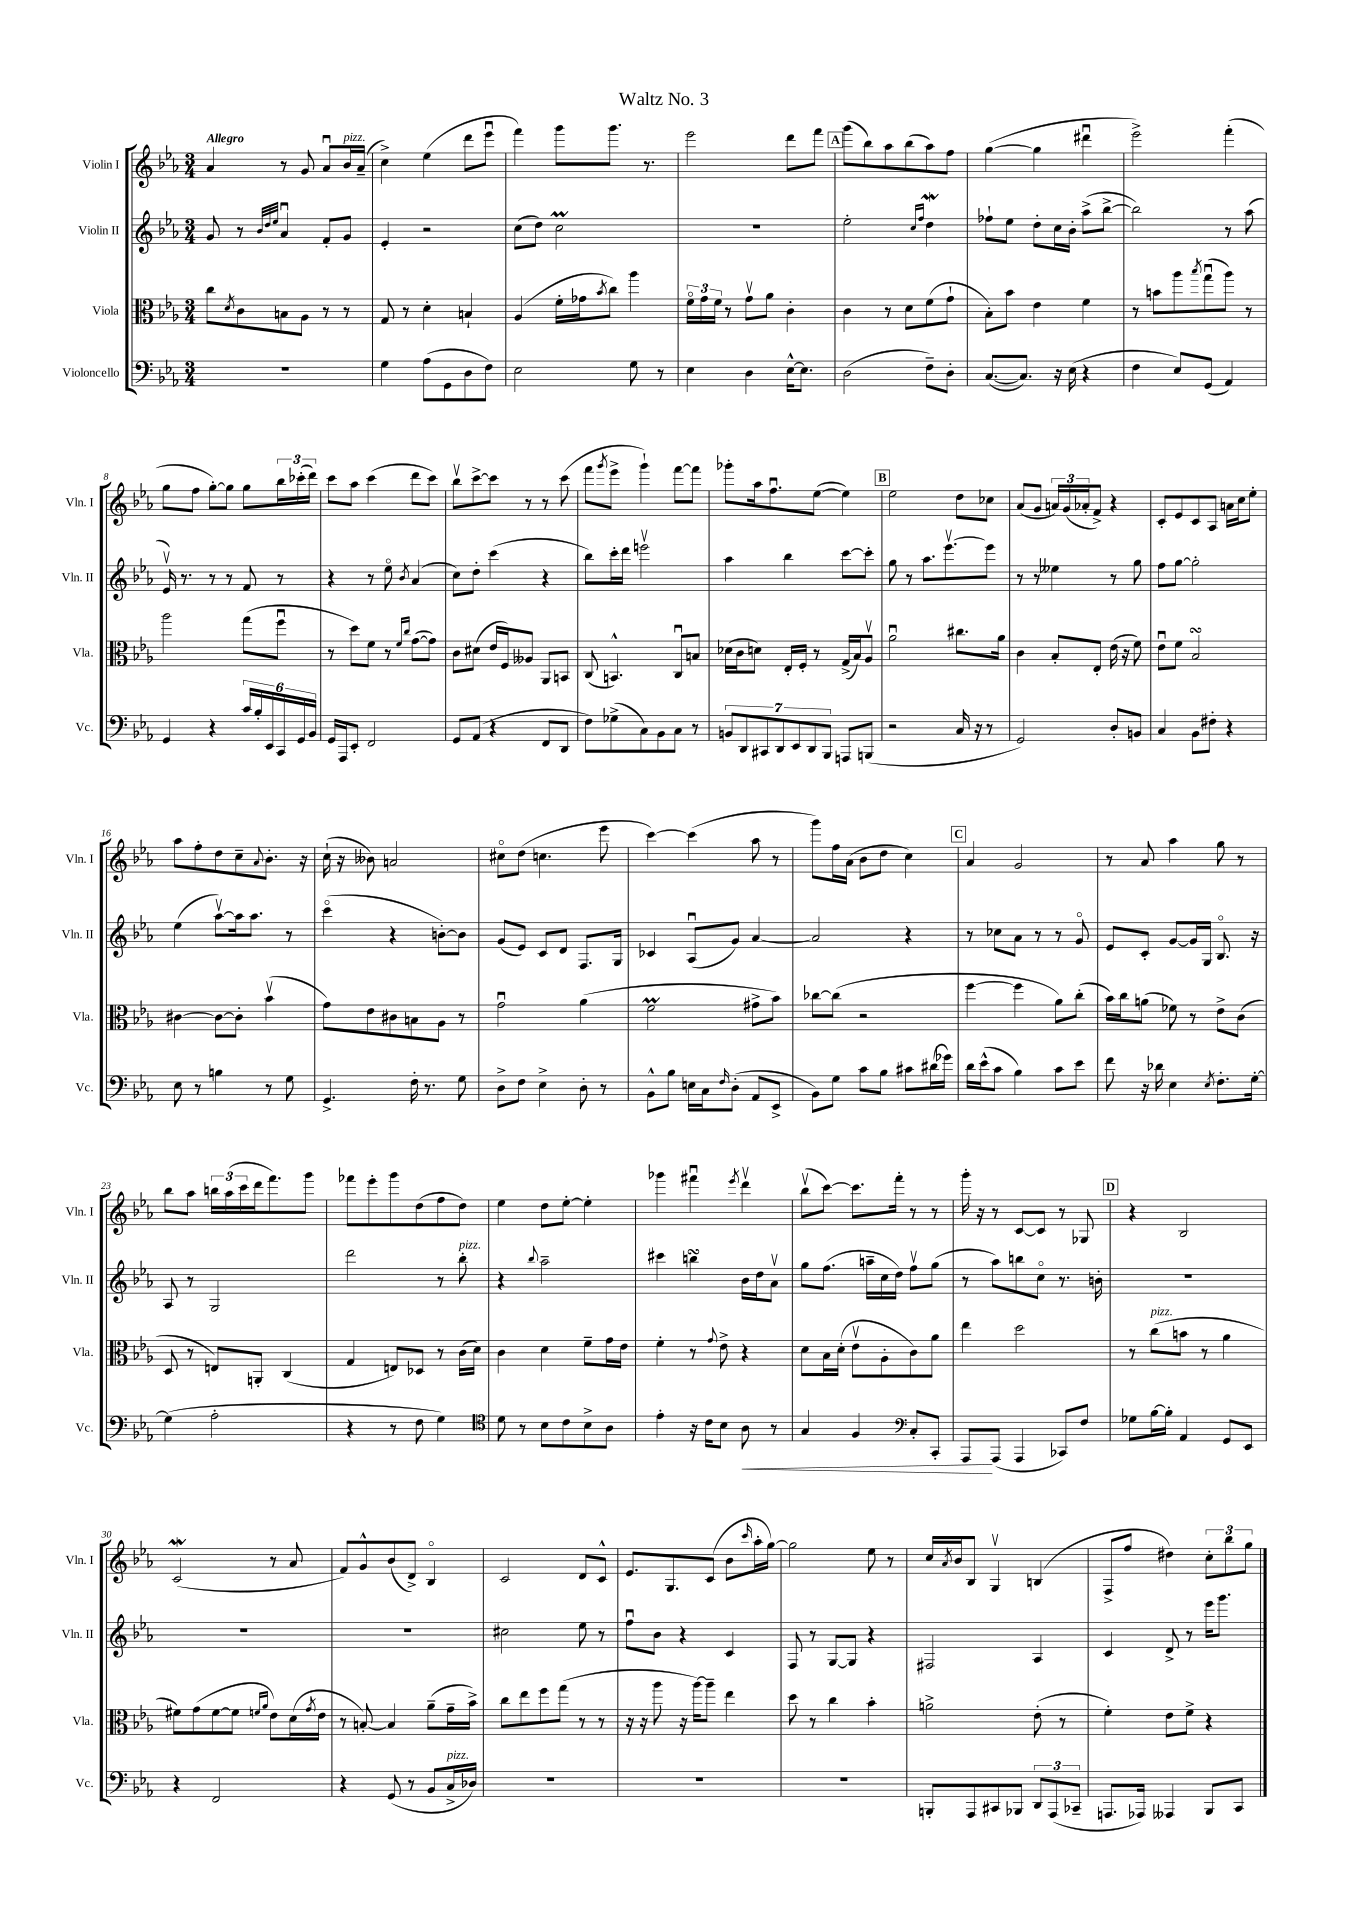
\header { title = "Waltz No. 3" }
<<
\new StaffGroup <<
\new Staff = "s0" \with { instrumentName = "Violin I" shortInstrumentName = "Vln. I" } {
    \clef treble \key ees \major \numericTimeSignature \time 3/4 \tempo "Allegro"
    aes'4 r8 g'8 aes'8\downbow bes'16^\markup { \italic "pizz." } aes'16--( |
    c''4->) ees''4( d'''8 ees'''8\downbow |
    f'''4) g'''8 g'''8. r8. |
    ees'''2 d'''8 f'''8 |
    \mark \markup { \box "A" } g'''8( bes''8) aes''8 bes''8( aes''8) f''8 |
    g''4~( g''4 dis'''4\downbow |
    ees'''2->) f'''4-.( |
    g''8 f''8 g''8~-.) g''8 g''8 \tuplet 3/2 { bes''16 ces'''16-.( d'''16) } |
    c'''8 aes''8 c'''4( d'''8 c'''8) |
    bes''8\upbow c'''8~-> c'''8 r8 r8 c'''8( |
    f'''8 \acciaccatura { g'''8 } ees'''8-> g'''4-!) f'''8~ f'''8 |
    ges'''8-. aes''16 f''8.\downbow ees''8~( ees''4) |
    \mark \markup { \box "B" } ees''2 d''8 ces''8 |
    aes'8( g'8 \tuplet 3/2 { a'16) g'16( aes'16-. } f'8->) r4 |
    c'8-. ees'8 c'8 aes8 a'16 c''16 ees''8-. |
    aes''8 f''8-. d''8 c''8-- \appoggiatura { aes'8 } bes'8.-. r16 |
    c''16-!( r16 beses'8) a'2 |
    cis''8\flageolet d''8( c''4. ees'''8 |
    c'''4~) c'''4( aes''8 r8 |
    g'''8) f''16 aes'16( bes'8 d''8 c''4) |
    \mark \markup { \box "C" } aes'4 g'2 |
    r8 aes'8 aes''4 g''8 r8 |
    bes''8 aes''8 \tuplet 3/2 { b''16 aes''16( c'''16 } d'''16 f'''8.) g'''8 |
    fes'''8 ees'''8-. g'''8 d''8( f''8 d''8) |
    ees''4 d''8 ees''8~-. ees''4-. |
    ges'''4 fis'''4\downbow \acciaccatura { ees'''8 } d'''4\upbow |
    bes''8\upbow( c'''8~) c'''8. f'''16-. r8 r8 |
    g'''16-. r16 r8 c'8~ c'8 r8 ges8 |
    \mark \markup { \box "D" } r4 bes2 |
    c'2\mordent( r8 aes'8 |
    f'8) g'8-^ bes'8( d'8->) bes4\flageolet |
    c'2 d'8 c'8-^ |
    ees'8. g8. c'8( bes'8 \grace { c'''16 } aes''16-. g''16~) |
    g''2 ees''8 r8 |
    c''16 \acciaccatura { aes'8 } bes'16 bes8 g4\upbow b4( |
    f8-> f''8 dis''4) \tuplet 3/2 { c''8-. bes''8 g''8 } \bar "|." |
}
\new Staff = "s1" \with { instrumentName = "Violin II" shortInstrumentName = "Vln. II" } {
    \clef treble \key ees \major \numericTimeSignature \time 3/4
    g'8 r8 \grace { bes'32 d''32 ees''32 } aes'4\downbow f'8-. g'8 |
    ees'4-. r2 |
    c''8( d''8) c''2\prall |
    R2. |
    \mark \markup { \box "A" } ees''2-. \grace { c''16 f''16 } d''4\mordent |
    fes''8-! ees''8 d''8-. c''16 bes'16-. aes''8->( bes''8~-> |
    bes''2) r8 aes''8( |
    ees'16\upbow) r8. r8 r8 f'8 r8 |
    r4 r8 ees''8\flageolet \acciaccatura { bes'8 } aes'4( |
    c''8) d''8-. c'''4( r4 |
    bes''8) c'''16-. d'''16 e'''2\upbow |
    aes''4 bes''4 c'''8~ c'''8-. |
    \mark \markup { \box "B" } g''8 r8 aes''8. ees'''8.~\upbow ees'''8 |
    r8 r8 eeses''4 r8 g''8 |
    f''8 g''8~ g''2-. |
    ees''4( aes''8~\upbow) aes''16 aes''8. r8 |
    c'''4\flageolet( r4 b'8~-.) b'8 |
    g'8( ees'8) c'8 d'8 f8. g16 |
    ces'4 aes8\downbow( g'8) aes'4~ |
    aes'2 r4 |
    \mark \markup { \box "C" } r8 ces''8 aes'8 r8 r8 g'8\flageolet |
    ees'8 c'8-. g'8~ g'16 g16 bes8.\flageolet r16 |
    aes8 r8 g2 |
    d'''2 r8 bes''8-.^\markup { \italic "pizz." } |
    r4 \appoggiatura { bes''8 } aes''2-- |
    cis'''4 b''4\turn bes'16 d''16 aes'8\upbow |
    g''8 f''8.( a''16-- c''16 d''16) f''8\upbow g''8( |
    r8 aes''8) b''8 c''8\flageolet r8. b'16-. |
    \mark \markup { \box "D" } R2. |
    R2. |
    R2. |
    cis''2 ees''8 r8 |
    f''8\downbow bes'8 r4 c'4 |
    f8 r8 g8~ g8 r4 |
    fis2 aes4 |
    c'4 d'8-> r8 ees'''16 g'''8. \bar "|." |
}
\new Staff = "s2" \with { instrumentName = "Viola" shortInstrumentName = "Vla." } {
    \clef alto \key ees \major \numericTimeSignature \time 3/4
    c''8 \acciaccatura { d'8 } c'8 b8 aes8 r8 r8 |
    g8 r8 d'4-. b4-! |
    aes4( f'16-. ges'16 \acciaccatura { bes'8 } c''8) aes''4 |
    \tuplet 3/2 { f'16\flageolet g'16 f'16 } r8 g'8\upbow aes'8 c'4-. |
    \mark \markup { \box "A" } c'4 r8 d'8 f'8( g'8-! |
    bes8-.) bes'8 ees'4 f'4 |
    r8 b'8 aes''8 \acciaccatura { bes''8 } g''8\downbow( aes''8) r8 |
    aes''2 g''8( f''8\downbow |
    r8 d''8) f'8 r8 \grace { f'16 c''16 } g'8~( g'8) |
    c'8 dis'8( ees'16 f16) aeses8 aes,8 b,8 |
    c8( b,4.-^) c8\downbow b8 |
    des'16( c'16 d'8) ees16-. f16-. r8 g16->( bes16) aes8\upbow |
    \mark \markup { \box "B" } aes'2\downbow cis''8. aes'16 |
    c'4 bes8-. ees8-. ees'16( r16 f'8) |
    ees'8\downbow f'8 bes2\turn |
    cis'4~ cis'8~ cis'8-. bes'4\upbow( |
    g'8) ees'8 cis'8 b8 aes8 r8 |
    g'2\downbow aes'4( |
    f'2\prall gis'8-> bes'8) |
    ces''8~ ces''8( r2 |
    \mark \markup { \box "C" } f''4~ f''4 aes'8) c''8-.( |
    bes'16) c''16 a'8( fes'8) r8 ees'8-> c'8( |
    d8 r8 e8) a,8-. c4( |
    g4 e8) des8 r8 c'16( d'16) |
    c'4 d'4 f'8-- g'16 ees'16 |
    f'4-. r8 \appoggiatura { g'8 } ees'8-> r4 |
    d'8 bes16 d'16-.( ees'8\upbow aes8-. c'8) aes'8 |
    ees''4 d''2 |
    \mark \markup { \box "D" } r8 c''8^\markup { \italic "pizz." }( b'8 r8 aes'4 |
    fis'8) g'8( fis'8~ fis'8 \grace { f'16 aes'16 } ees'8) d'16( \acciaccatura { g'8 } ees'16 |
    r8 b8~-.) b4 aes'8--( g'16-- bes'16->) |
    c''8 ees''8 f''8 g''8( r8 r8 |
    r16 r16 aes''8 r16 aes''16~) aes''8-- ees''4 |
    d''8 r8 c''4 bes'4-. |
    a'2-> ees'8-.( r8 |
    f'4-.) ees'8 f'8-> r4 \bar "|." |
}
\new Staff = "s3" \with { instrumentName = "Violoncello" shortInstrumentName = "Vc." } {
    \clef bass \key ees \major \numericTimeSignature \time 3/4
    R2. |
    g4 aes8( g,8 d8 f8) |
    ees2 g8 r8 |
    ees4 d4 ees16~-^ ees8. |
    \mark \markup { \box "A" } d2( f8--) d8-. |
    c8.~( c8.) r16 ees16( r4 |
    f4 ees8) g,8( aes,4) |
    g,4 r4 \tuplet 6/4 { c'16 bes16-. ees,16 c,16 g,16 bes,16 } |
    g,16 aes,,16 ees,8-. f,2 |
    g,8 aes,8( r4 f,8 d,8 |
    f8) ges8->( c8) bes,8 c8 r8 |
    \tuplet 7/4 { b,8 d,8 cis,8 d,8 ees,8 d,8 bes,,8 } a,,8 b,,8( |
    \mark \markup { \box "B" } r2 c16 r16 r8 |
    g,2) d8-. b,8 |
    c4 bes,8 fis8-. r4 |
    ees8 r8 b4 r8 g8 |
    g,4.-> f16-. r8. g8 |
    d8-> f8 ees4-> d8-. r8 |
    bes,8-^ bes8 e16 c16 \grace { f16 } d8-.( aes,8 ees,8-> |
    bes,8) g8 c'8 bes8 cis'8 dis'16( ges'16) |
    \mark \markup { \box "C" } d'16 ees'16-^( c'8 bes4) c'8 ees'8 |
    f'8 r16 des'16 ees4 \acciaccatura { ees8 } f8.-. g16~-. |
    g4( aes2-. |
    r4 r8 f8 g4) |
    \clef tenor d'8 r8 bes8 c'8 bes8-> aes8 |
    ees'4-. r16 c'16 bes8 aes8\< r8 |
    g4 f4 \clef bass c8-. c,8-. |
    aes,,8\! aes,,8( aes,,4 ces,8) f8 |
    \mark \markup { \box "D" } ges8 bes16~ bes16-. aes,4 g,8 ees,8 |
    r4 f,2 |
    r4 g,8( r8 bes,8 c16->^\markup { \italic "pizz." } des16) |
    R2. |
    R2. |
    R2. |
    b,,8-. aes,,8 cis,8 bes,,8 \tuplet 3/2 { d,8 aes,,8( ces,8-- } |
    a,,8. aes,,16) aeses,,4 bes,,8 c,8 \bar "|." |
}
>>
>>
